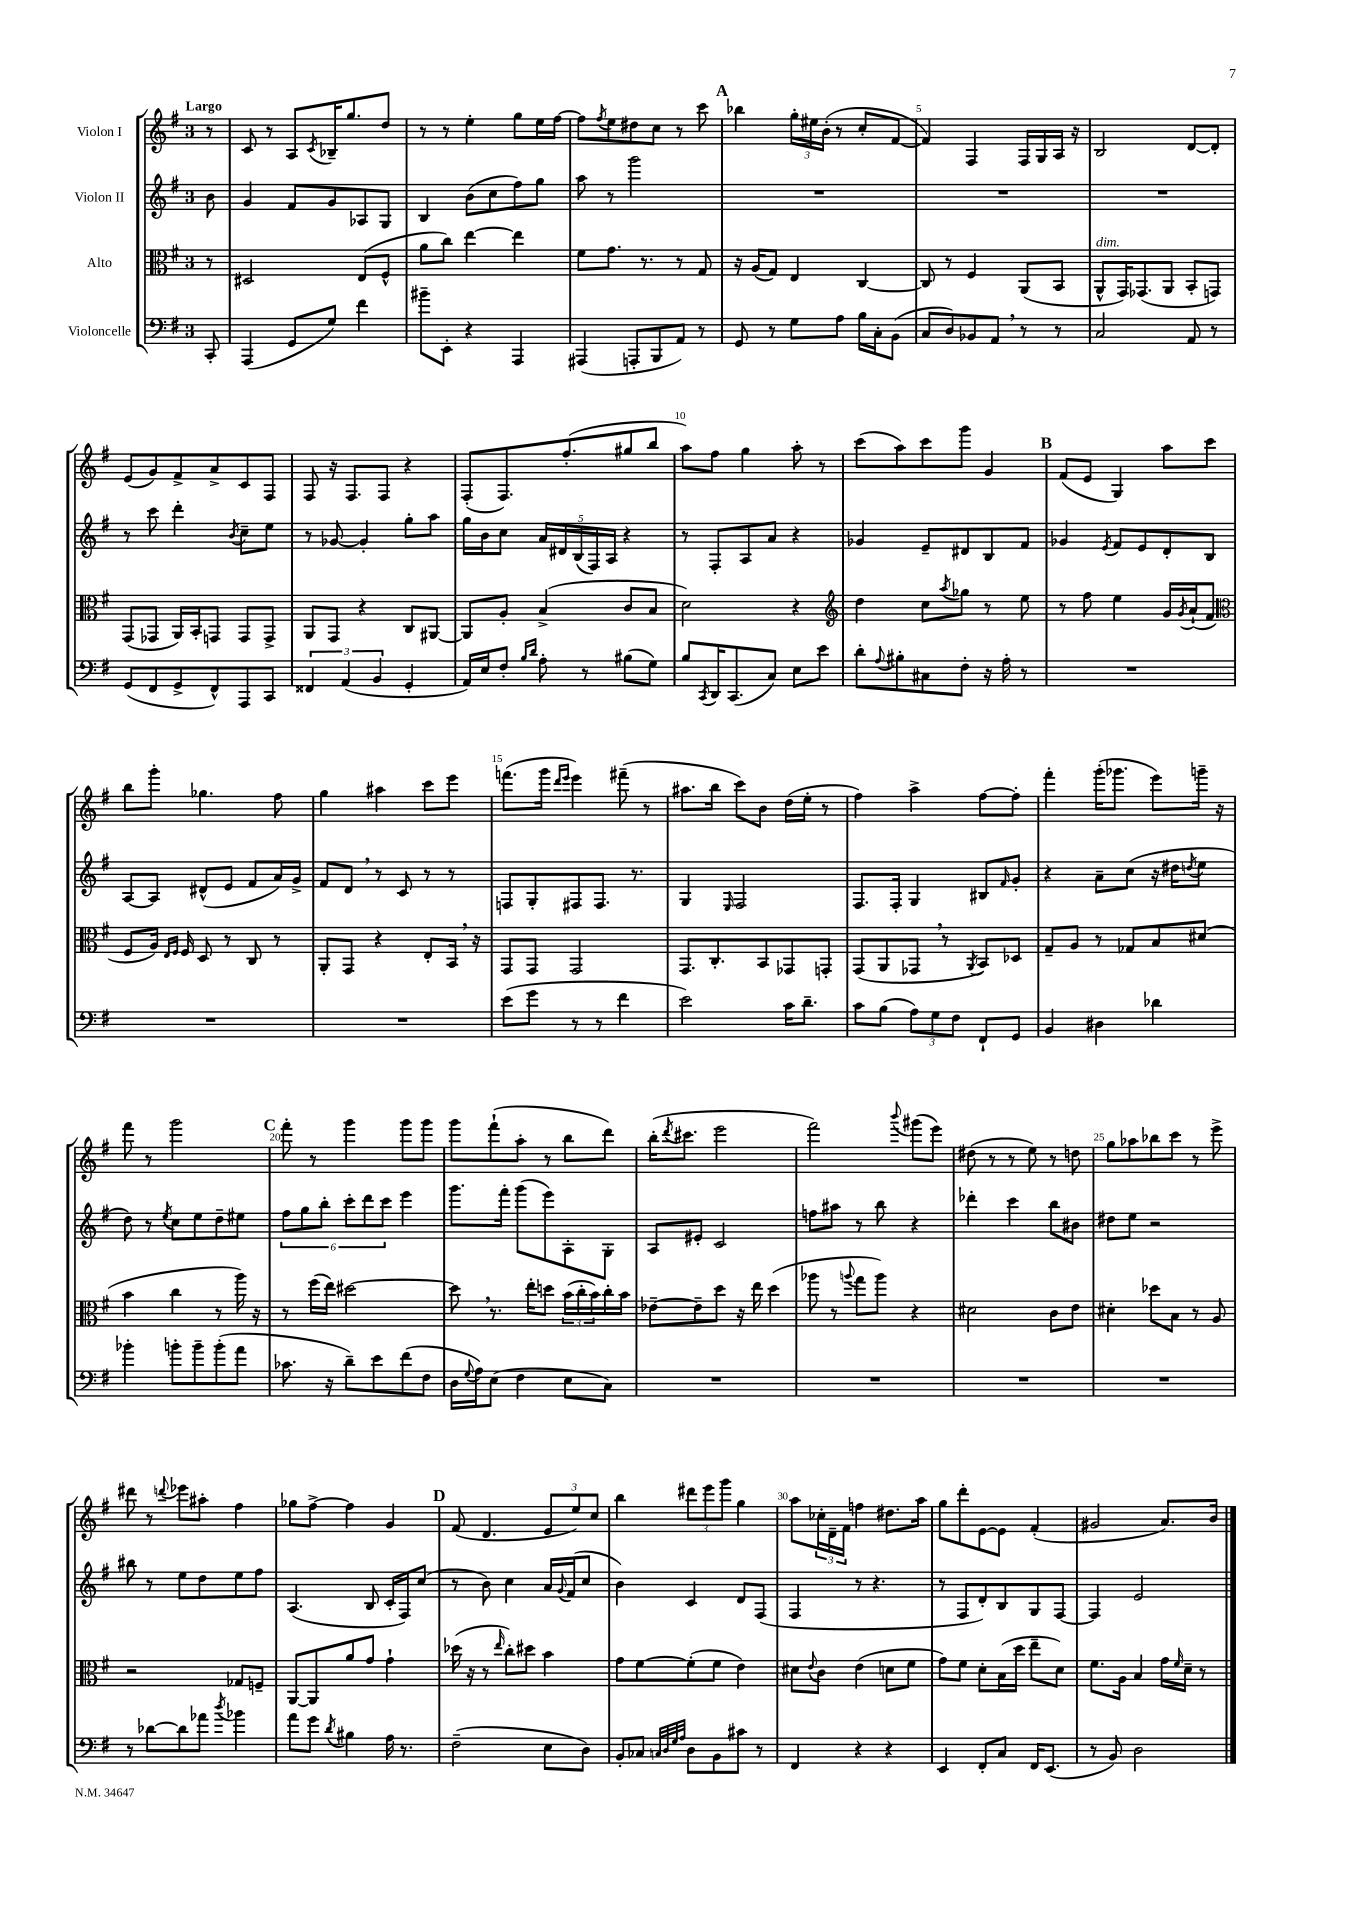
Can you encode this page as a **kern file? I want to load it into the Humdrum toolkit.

**kern	**kern	**kern	**kern
*staff4	*staff3	*staff2	*staff1
*clefF4	*clefC3	*clefG2	*clefG2
*k[f#]	*k[f#]	*k[f#]	*k[f#]
*M3/4	*M3/4	*M3/4	*M3/4
8CC'	8r	8b	8r
=	=	=	=
(4AAA	2D#	4g	8c
.	.	.	8r
8GG	.	8f#	8A
.	.	.	8qc
8G)	.	8g	16B-~
.	.	.	8.gg
4f#	(8E	8A-	.
.	8F#^^	8G	8dd
=	=	=	=
8b#~	8a	4B	8r
8EE'	8cc)	.	8r
4r	[4ee	(8b	4ee'
.	.	8cc	.
4AAA	4ee]	8ff#)	8gg
.	.	8gg	16ee
.	.	.	[16ff#
=	=	=	=
(4AAA#	8f#	8aa	8ff#]
.	.	.	8qff#
.	8.g	8r	8ee
8AAA'	.	2ggg	8dd#
.	8.r	.	.
8BBB	.	.	8cc
8AA)	8r	.	8r
8r	8G	.	8ccc
=	=	=	=
8GG	16r	2.r	4bb-
.	(16A	.	.
8r	8G)	.	.
8G	4E	.	24gg'
.	.	.	24ee#
.	.	.	(24b'
8A	.	.	8r
16B	[4C	.	8cc'
16C'	.	.	.
(8BB	.	.	[8f#
=	=	=	=
8C	8C]	2.r	4f#])
8D)	8r	.	.
8BB-	4F#	.	4F#
8AA	.	.	.
8r	(8AA	.	16F#
.	.	.	16G
8r	8BB	.	16A
.	.	.	16r
=	=	=	=
2C	8AA^^	2.r	2B
.	16GG)	.	.
.	(8.GG-	.	.
.	8AA	.	.
8AA	8BB'	.	[8d
8r	8GG)	.	8d']
=	=	=	=
(8GG	(8GG	8r	(8e
8FF#	8GG-	8ccc	8g)
8GG^	16AA)	4ddd'	8f#^
.	16BB'	.	.
8FF#^^)	8GG	.	8a^
.	.	8qb	.
8AAA	8GG	8cc~	8c
8CC	8GG^	8ee	8F#
=	=	=	=
6FF##	8AA	8r	8F#
.	8GG	[8g-	16r
(6AA	.	.	.
.	.	.	8.F#
.	4r	4g-']	.
6BB	.	.	.
.	.	.	8F#
4GG'	8C	8gg'	4r
.	[8AA#	8aa	.
=	=	=	=
16AA)	8AA#]	16gg	(8F#'
16E	.	16b	.
8F#'	8A'	8cc	8.F#)
16qqB	.	.	.
16qqd	.	.	.
8A'	(4B^	20a	.
.	.	20d#	.
.	.	.	(8.ff#'
.	.	(20B	.
8r	.	.	.
.	.	20F#)	.
.	.	20A	.
(8B#	8c	4r	8gg#
8G)	8B	.	8bb
=	=	=	=
8B	2d)	8r	8aa)
8qCC	.	.	.
16DD	.	8F#'	8ff#
(8.CC	.	.	.
.	.	8A	4gg
8C)	.	8a	.
8E	4r	4r	8aa'
8e	.	.	8r
=	=	=	=
*	*clefG2	*	*
8d'	4dd	4g-	(8ccc
8qqA	.	.	.
8B#'	.	.	8aa)
8C#	8cc	8e~	8ccc
.	8qaa	.	.
8F#'	8gg-	8d#	8ggg
16r	8r	8B	4g
16A'	.	.	.
8r	8ee	8f#	.
=	=	=	=
2.r	8r	4g-	(8f#
.	8ff#	.	8e
.	.	8qe	.
.	4ee	8f#	4G)
.	.	8e	.
.	16g	8d'	8aa
.	8qg	.	.
.	(16a`	.	.
.	8f#	8B	8ccc
=	=	=	=
*	*clefC3	*	*
2.r	8F#	[8A	8bb
.	16A)	8A]	8ggg'
.	16qqE	.	.
.	16qqF#	.	.
.	16F#	.	.
.	8D	(8d#^^	4.gg-
.	8r	8e	.
.	8C	8f#	.
.	8r	16a)	8ff#
.	.	16g^	.
=	=	=	=
2.r	8AA'	8f#	4gg
.	8GG	8d	.
.	4r	8r	4aa#
.	.	8c	.
.	8E'	8r	8ccc
.	16BB	8r	8eee
.	16r	.	.
=	=	=	=
(8e	8GG	8F	(8.fff
8g	8GG	8G'	.
.	.	.	16ggg
.	.	.	16qqddd
.	.	.	16qqeee
8r	2GG	8F#	4eee)
8r	.	8.F#	.
4f#	.	.	(8fff#~
.	.	8.r	.
.	.	.	8r
=	=	=	=
2e)	8.GG	4G	8.aa#
.	8.C'	.	16bb
.	.	16qqE	.
.	.	2F#	8ccc)
.	8BB	.	8b
16c	8GG-	.	(16dd
8.d~	.	.	16ee'
.	8GG'	.	8r
=	=	=	=
8c	(8GG	8.F#	4ff#)
(8B	8AA	.	.
.	.	16F#'	.
12A)	8GG-	4G	4aa^
12G	.	.	.
.	8r	.	.
12F#	.	.	.
.	8qAA	.	.
8FF#`	8BB)	8B#	[8ff#
.	.	16qqf#	.
8GG	8D-	8g'	8ff#']
=	=	=	=
4BB	8G~	4r	4fff#'
.	8A	.	.
4D#	8r	8a~	(16ggg'
.	.	.	8.ggg-
.	8G-	(8cc	.
4d-	8B	16r	8eee)
.	.	16dd#	.
.	.	8qdd	.
.	(8d#	8ee	16ggg~
.	.	.	16r
=	=	=	=
4b-'	4b	8dd)	8fff#
.	.	8r	8r
.	.	8qee	.
8b'	4cc	8cc	2ggg
8b~	.	8ee	.
(8b'	8r	8dd~	.
8a	16aa)	8ee#	.
.	16r	.	.
=	=	=	=
8.c-	8r	12ff#	8fff#'
.	.	12gg	.
.	(16ff#	.	8r
.	.	12bb'	.
16r	16ee)	.	.
8d~)	[2dd#	12ccc'	4ggg
.	.	12ddd	.
8e	.	.	.
.	.	12ccc	.
(8f#	.	4eee	8ggg
8F#	.	.	8ggg
=	=	=	=
16D	8dd#]	8.ggg	8ggg
8qqG	.	.	.
16A)	.	.	.
(8E	8.r	.	(8fff#`
.	.	16fff#'	.
4F#	.	(8ggg	8aa'
.	16ee'	.	.
.	8dd	8eee)	8r
8E	(24b	8A'	8bb
.	24cc'	.	.
.	24b)	.	.
8C)	16cc'	8G'	8ddd)
.	16b	.	.
=	=	=	=
2.r	[8e-~	8A	(16bb'
.	.	.	8qddd
.	.	.	8.ccc#
.	8e-~]	8e#'	.
.	8dd	2c	2eee
.	16r	.	.
.	16ee	.	.
.	(4dd	.	.
=	=	=	=
2.r	8aa-	8ff	2fff#)
.	8r	8aa#	.
.	8qqaa	.	.
.	8gg	8r	.
.	8aa)	8bb	.
.	.	.	8qqbbb
.	4r	4r	(8ggg#
.	.	.	8eee)
=	=	=	=
2.r	2d#	4ddd-'	(8dd#
.	.	.	8r
.	.	4ccc	8r
.	.	.	8ee)
.	8c	8bb	8r
.	8e	8b#	8dd
=	=	=	=
2.r	4d#'	8dd#	8gg
.	.	8ee	8aa-
.	8dd-	2r	8bb-
.	8B	.	8ccc
.	8r	.	8r
.	8A	.	8eee^
=	=	=	=
8r	2r	8bb#	8ddd#
[8d-	.	8r	8r
.	.	.	8qqddd
8d-]	.	8ee	8eee-
8a-	.	8dd	8aa#'
8qdd	.	.	.
4b-	8G-	8ee	4ff#
.	8F~	8ff#	.
=	=	=	=
8a	[8AA	(4.A	8gg-
8g	8AA]	.	[8ff#^
8qd	.	.	.
4B#	8a	.	4ff#]
.	8g	8B	.
16A	4g`	16c'	4g
8.r	.	16F#)	.
.	.	(8cc	.
=	=	=	=
(2F#~	(16dd-	8r	(8f#
.	16r	.	.
.	8r	8b)	4.d
.	16qqee	.	.
.	8cc')	4cc	.
.	8dd#	.	.
8E	4b	16a	12e
.	.	8qqg	.
.	.	(16f#	.
.	.	.	12ee)
8D)	.	8cc	.
.	.	.	12cc
=	=	=	=
8BB'	8g	4b)	4bb
8C-	[8f#	.	.
32qqC	.	.	.
32qqD	.	.	.
32qqG	.	.	.
32qqA	.	.	.
8D	(8f#']	4c	12ddd#
.	.	.	12eee
8BB	8f#	.	.
.	.	.	12ggg
8c#	4e)	8d	4gg
8r	.	(8F#	.
=	=	=	=
4FF#	8d#	4F#	8aa
.	8qqe	.	.
.	8c	.	24cc-'
.	.	.	24d~
.	.	.	24f#
4r	(4e	8r	4ff
.	.	4.r	.
4r	8d	.	8.dd#
.	8f#	.	.
.	.	.	16aa
=	=	=	=
4EE	8g)	8r	8gg
.	8f#	8F#	8ddd'
8FF#'	8d'	8d')	[8e
8C	(16B	8B	8e]
.	16dd	.	.
16FF#	8ee~	8G	(4f#'
(8.EE	.	.	.
.	8d)	[8F#	.
=	=	=	=
8r	8.f#	4F#]	2g#
8BB)	.	.	.
.	16A	.	.
2D	4B	2e	.
.	16g	.	8.a)
.	16qqf#	.	.
.	16d~	.	.
.	8r	.	.
.	.	.	16b
==	==	==	==
*-	*-	*-	*-
